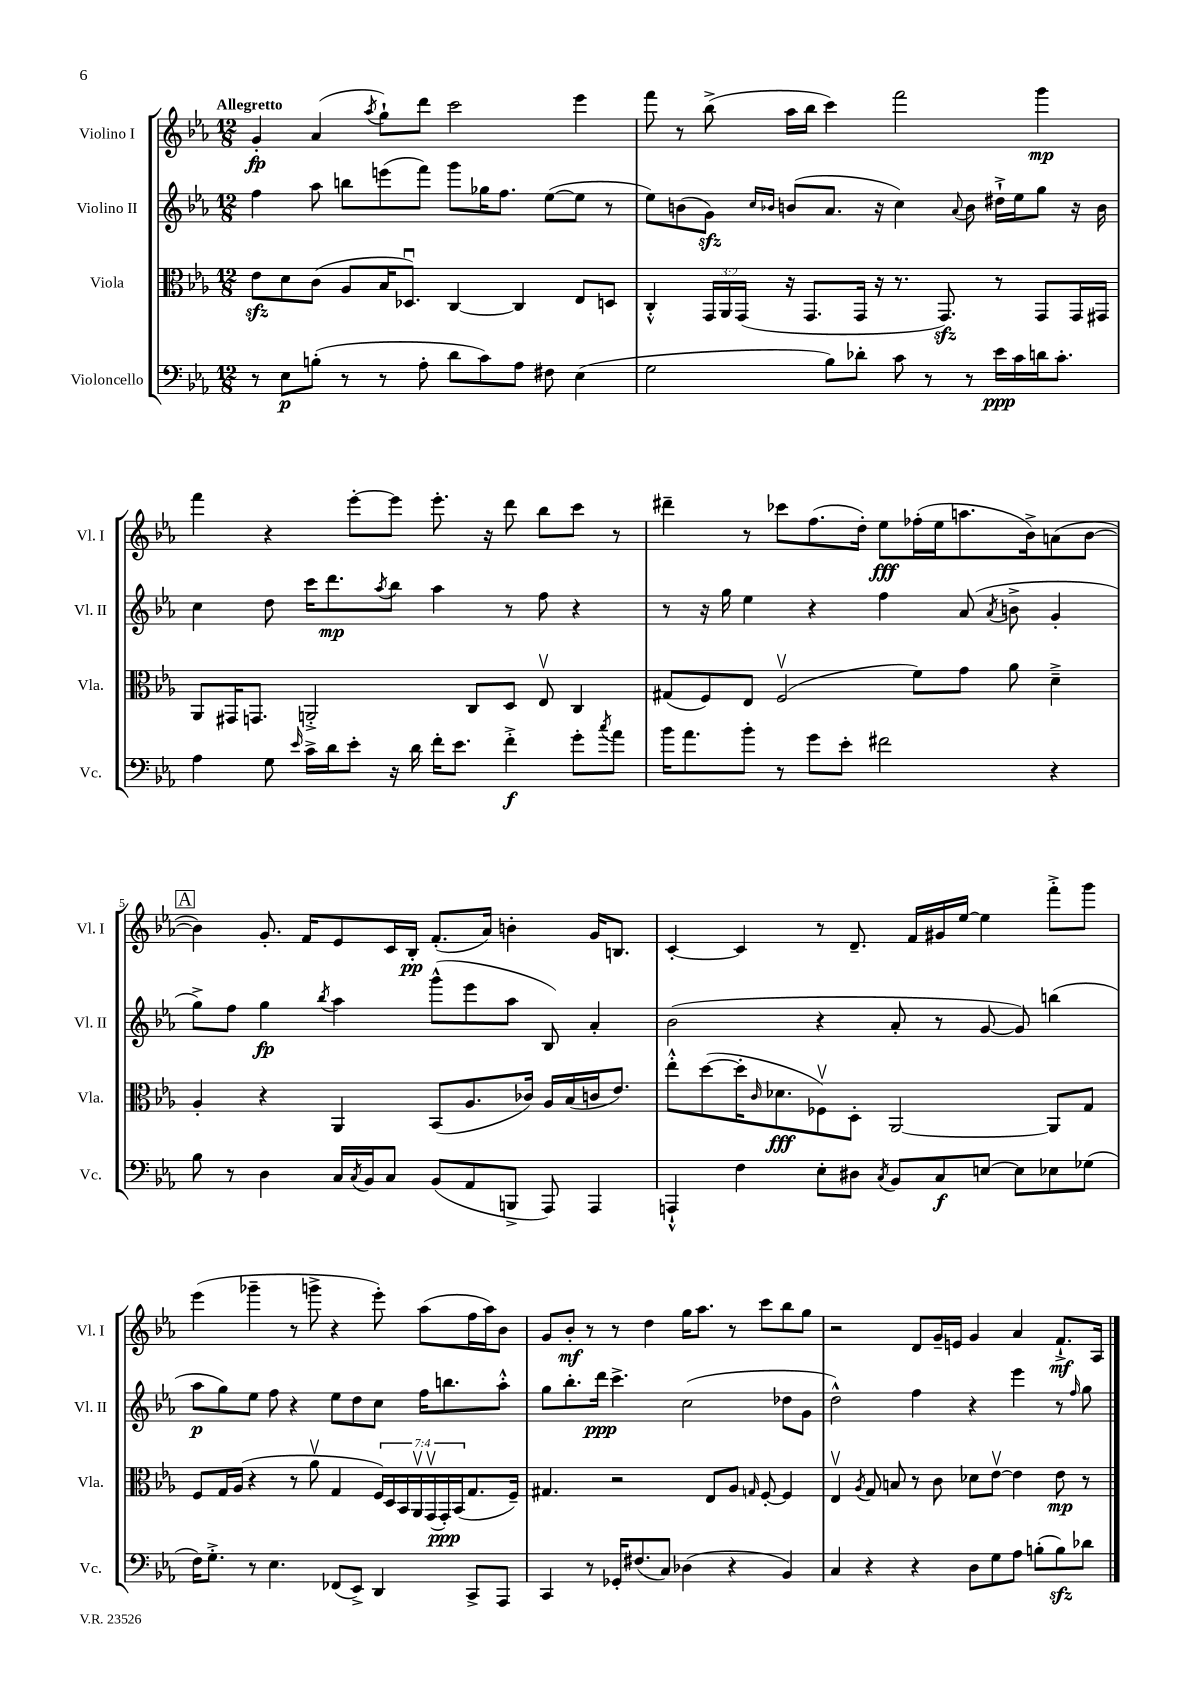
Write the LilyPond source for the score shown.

<<
\new StaffGroup <<
\new Staff = "s0" \with { instrumentName = "Violino I" shortInstrumentName = "Vl. I" } {
    \clef treble \key ees \major \numericTimeSignature \time 12/8 \tempo "Allegretto"
    g'4-.\fp aes'4( \acciaccatura { aes''8 } g''8-!) d'''8 c'''2 ees'''4 |
    f'''8 r8 bes''8->( aes''16 bes''16 c'''4) f'''2 g'''4\mp |
    f'''4 r4 ees'''8~-. ees'''8 ees'''8.-. r16 d'''8 bes''8 c'''8 r8 |
    dis'''4-- r8 ces'''8 f''8.( d''16-.) ees''8\fff fes''16-.( ees''16 a''8. bes'16->) a'8( bes'8~ |
    \mark \markup { \box "A" } bes'4) g'8.-. f'16 ees'8 c'16 bes16-.\pp f'8.-.( aes'16) b'4-. g'16 b8. |
    c'4~-. c'4 r8 d'8.-- f'16 gis'16 ees''16~ ees''4 f'''8-.-> g'''8 |
    ees'''4( ges'''4-- r8 g'''8-> r4 ees'''8-.) aes''8( f''16 aes''16) bes'8 |
    g'8 bes'8-.\mf r8 r8 d''4 g''16 aes''8. r8 c'''8 bes''8 g''8 |
    r2 d'8 g'16-- e'16 g'4 aes'4 f'8.-!->\mf aes16 \bar "|." |
}
\new Staff = "s1" \with { instrumentName = "Violino II" shortInstrumentName = "Vl. II" } {
    \clef treble \key ees \major \numericTimeSignature \time 12/8
    f''4 aes''8 b''8 e'''8( f'''8) g'''8 ges''16 f''8. ees''8~( ees''8 r8 |
    ees''8) b'8( g'8\sfz) \grace { c''16 bes'16 } b'8( aes'8. r16 c''4) \appoggiatura { aes'8 } b'8 dis''16-!-> ees''16 g''8 r16 b'16 |
    c''4 d''8 c'''16 d'''8.\mp \acciaccatura { aes''8 } bes''8 aes''4 r8 f''8 r4 |
    r8 r16 g''16 ees''4 r4 f''4 aes'8( \acciaccatura { aes'8 } b'8-> g'4-. |
    \mark \markup { \box "A" } g''8->) f''8 g''4\fp \acciaccatura { bes''8 } aes''4 g'''8-^( ees'''8 aes''8 bes8) aes'4-. |
    bes'2( r4 aes'8-. r8 g'8~ g'8) b''4( |
    aes''8\p g''8) ees''8 f''8 r4 ees''8 d''8 c''8 f''16 b''8. aes''8-.-^ |
    g''8 bes''8.-. d'''16\ppp c'''4.-> c''2( des''8 g'8 |
    d''2-^) f''4 r4 ees'''4 r8 \grace { f''16 } g''8 \bar "|." |
}
\new Staff = "s2" \with { instrumentName = "Viola" shortInstrumentName = "Vla." } {
    \clef alto \key ees \major \numericTimeSignature \time 12/8 \override Staff.TupletNumber.text = #tuplet-number::calc-fraction-text
    ees'8\sfz d'8 c'8( aes8 bes16 des8.\downbow) c4~ c4 ees8 d8 |
    c4-.-^ \tuplet 3/2 { g,16 aes,16 g,16( } r16 g,8. g,16 r16 r8. g,8.\sfz) r8 g,8 g,16 gis,16 |
    aes,8 gis,16 g,8. a,2-.-> c8 d8 ees8\upbow c4 |
    gis8( f8) ees8 f2\upbow( f'8) g'8 aes'8 d'4---> |
    \mark \markup { \box "A" } aes4-. r4 aes,4 bes,8( aes8. ces'16) aes16 bes16( c'16 ees'8.) |
    ees''8-.-^ d''8~( d''16-. \grace { c'16 } des'8.\fff fes8\upbow) d8-. aes,2~ aes,8 g8 |
    f8 g16 aes16( r4 r8 aes'8\upbow g4 \tuplet 7/4 { f16) d16 bes,16 aes,16\upbow g,16\upbow( g,16-.\ppp) bes,16( } g8. f16--) |
    gis4. r2 ees8 aes8 \grace { g16 } f8~-. f4 |
    ees4\upbow \acciaccatura { aes8 } g8 b8 r8 c'8 des'8 ees'8~\upbow ees'4 ees'8\mp r8 \bar "|." |
}
\new Staff = "s3" \with { instrumentName = "Violoncello" shortInstrumentName = "Vc." } {
    \clef bass \key ees \major \numericTimeSignature \time 12/8
    r8 ees8\p b8-.( r8 r8 aes8-. d'8 c'8) aes8 fis8 ees4( |
    g2 bes8) des'8-. c'8 r8 r8 ees'16\ppp c'16 d'16 c'8.-. |
    aes4 g8 \grace { ees'16 } c'16-> d'16 ees'8-. r16 d'16 f'16-. ees'8. f'4-.->\f g'8-. \acciaccatura { c''8 } aes'8 |
    bes'16 aes'8. bes'8-. r8 g'8 ees'8-. fis'2 r4 |
    \mark \markup { \box "A" } bes8 r8 d4 c16 \acciaccatura { c8 } bes,16 c8 bes,8( aes,8 b,,8-> aes,,8) aes,,4 |
    a,,4-!-^ f4 ees8-. dis8 \acciaccatura { c8 } bes,8 c8\f e8~ e8 ees8 ges8( |
    f16) g8.-.-> r8 ees4. fes,8( ees,8->) d,4 c,8-> aes,,8 |
    c,4 r8 ges,16-. fis8.( c8) des4( r4 bes,4) |
    c4 r4 r4 d8 g8 aes8 b8-.( b8\sfz) des'8 \bar "|." |
}
>>
>>
\layout { \context { \Score \override BarNumber.break-visibility = ##(#f #t #t) barNumberVisibility = #(every-nth-bar-number-visible 5) } }
